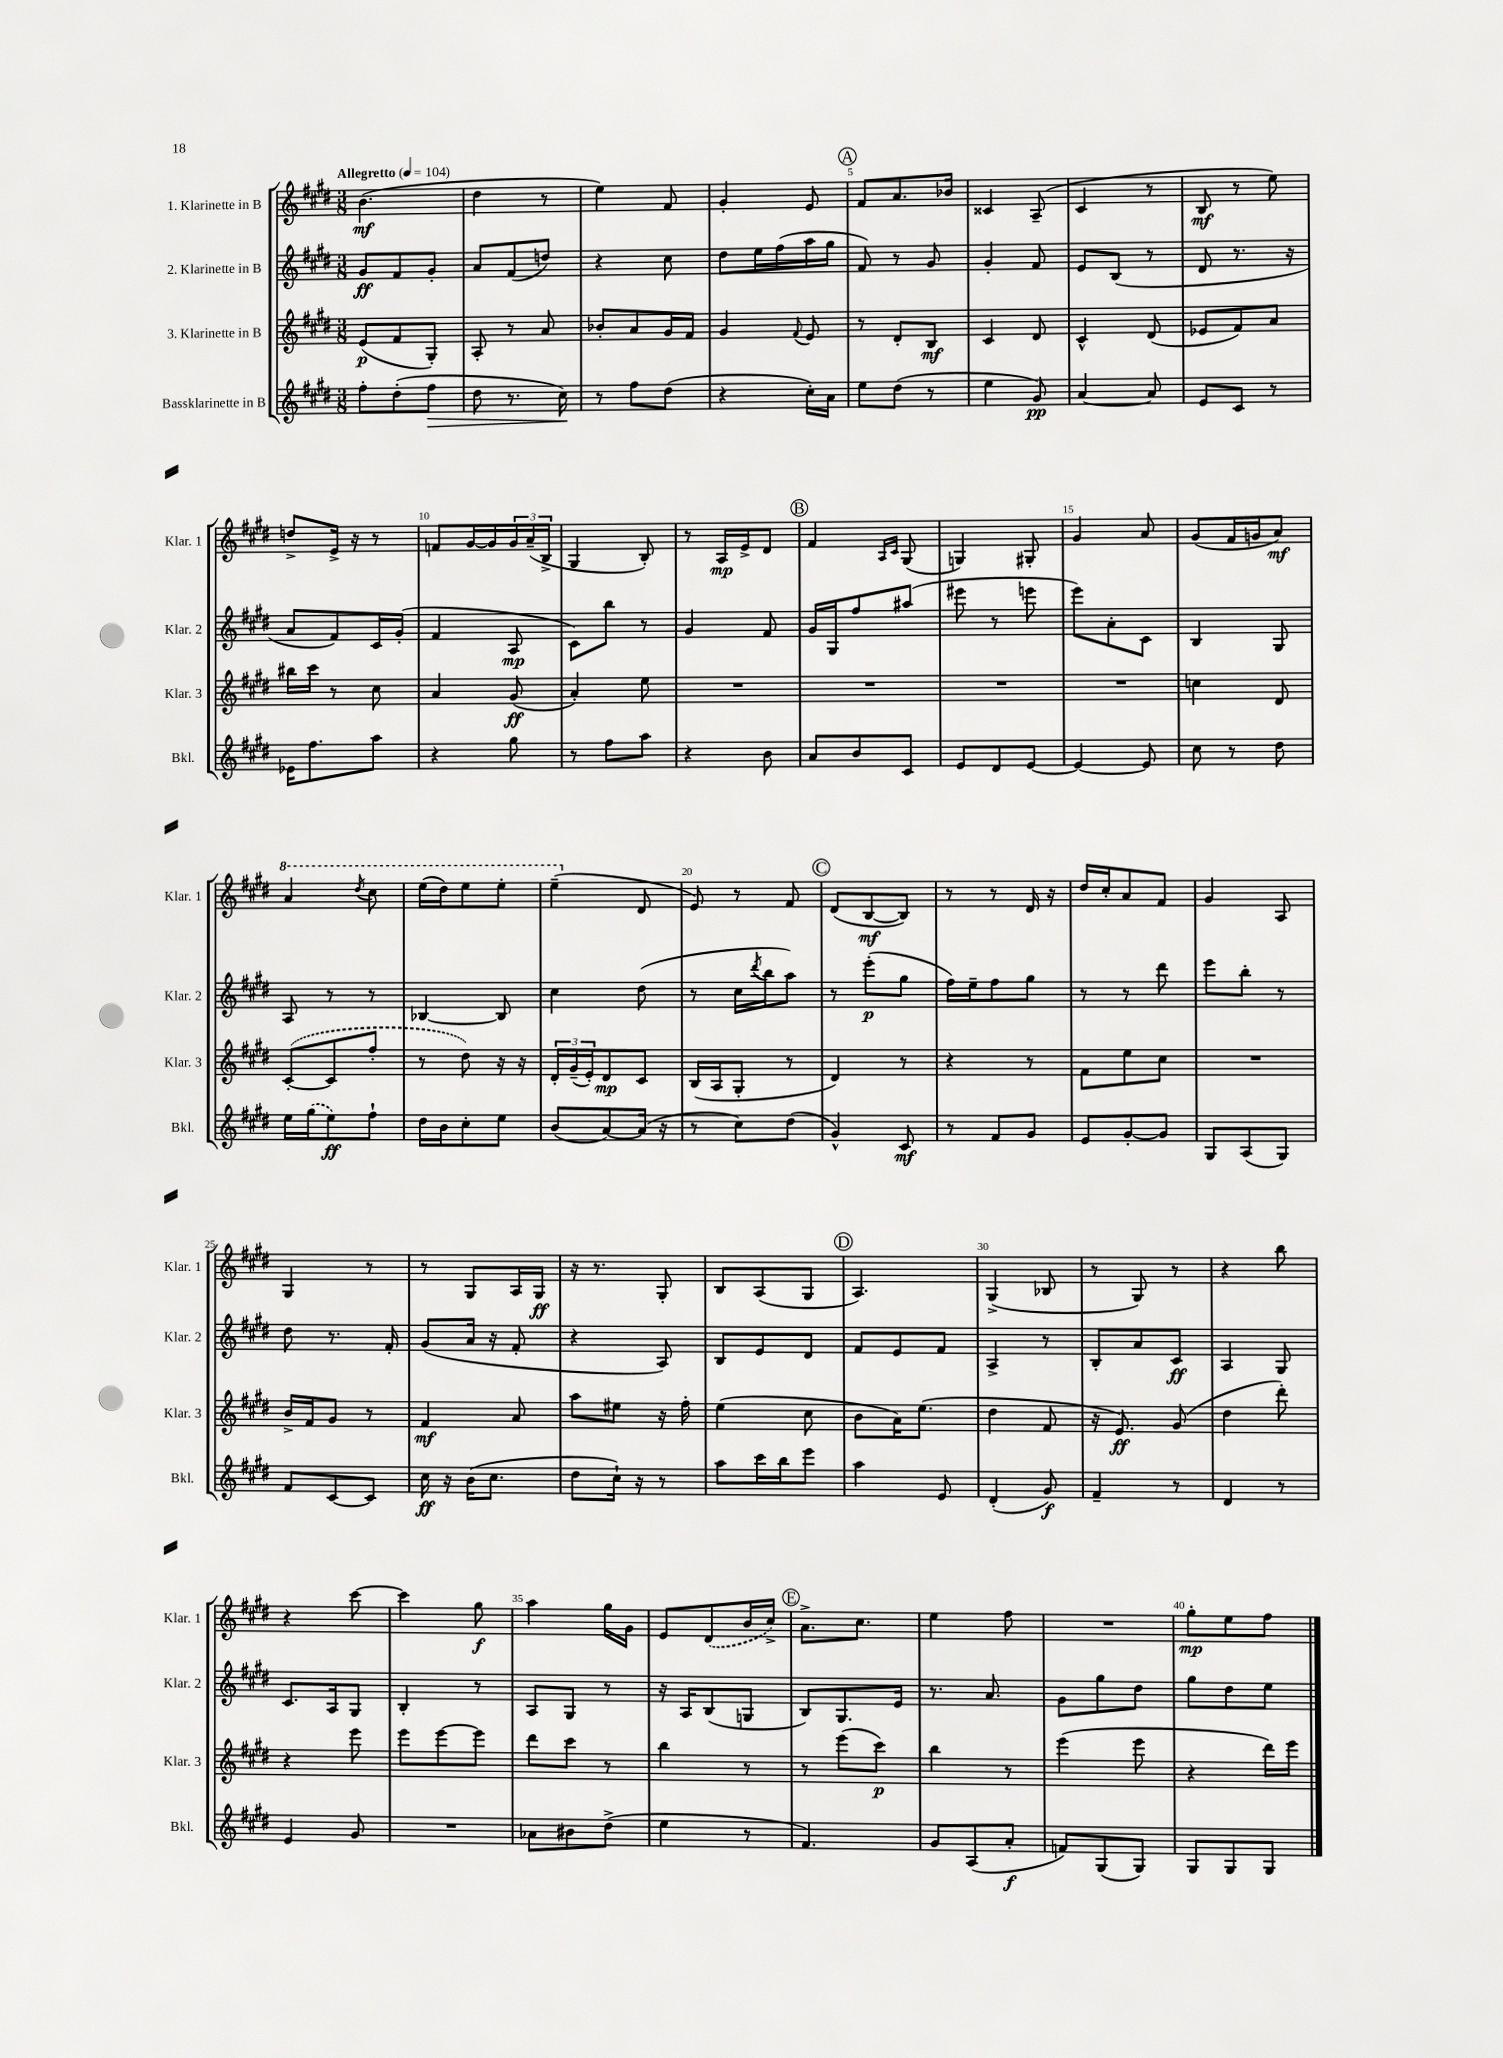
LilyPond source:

<<
\new StaffGroup <<
\new Staff = "s0" \with { instrumentName = "1. Klarinette in B" shortInstrumentName = "Klar. 1" } {
    \clef treble \key e \major \numericTimeSignature \time 3/8 \tempo "Allegretto" 4 = 104
    b'4.\mf( |
    dis''4 r8 |
    e''4) fis'8 |
    gis'4-. e'8 |
    \mark \markup { \circle "A" } fis'8 a'8. bes'16 |
    cisis'4 a8--( |
    cis'4 r8 |
    b8\mf r8 e''8) |
    d''8-> e'16-> r16 r8 |
    f'8 gis'16~ gis'16 \tuplet 3/2 { gis'16 a'16--( b16-> } |
    gis4 b8-.) |
    r8 a16\mp e'16-> dis'8 |
    \mark \markup { \circle "B" } fis'4 \grace { a16 cis'16 } gis8( |
    g4) gis8-. |
    gis'4 a'8 |
    gis'8( fis'16 g'16 a'8\mf) |
    \ottava #1 a''4 \acciaccatura { dis'''8 } cis'''8 |
    e'''16( dis'''16) e'''8 e'''8-. |
    e'''4--( \ottava #0 dis'8 |
    e'8) r8 fis'8 |
    \mark \markup { \circle "C" } dis'8( b8~\mf b8) |
    r8 r8 dis'16 r16 |
    dis''16 cis''16-. a'8 fis'8 |
    gis'4 a8 |
    gis4 r8 |
    r8 gis8 a16 gis16\ff |
    r16 r8. gis8-. |
    b8 a8( gis8 |
    \mark \markup { \circle "D" } a4.) |
    gis4->( bes8 |
    r8 gis8) r8 |
    r4 b''8 |
    r4 cis'''8~ |
    cis'''4 gis''8\f |
    a''4 gis''16 gis'16 |
    e'8 \once \slurDashed dis'8( b'16 cis''16->) |
    \mark \markup { \circle "E" } a'8.-> cis''8. |
    e''4 fis''8 |
    R4. |
    gis''8-.\mp e''8 fis''8 \bar "|." |
}
\new Staff = "s1" \with { instrumentName = "2. Klarinette in B" shortInstrumentName = "Klar. 2" } {
    \clef treble \key e \major \numericTimeSignature \time 3/8
    gis'8\ff fis'8 gis'8-. |
    a'8 fis'8( d''8) |
    r4 cis''8 |
    dis''8 e''16 fis''16( a''16 gis''16 |
    \mark \markup { \circle "A" } fis'8) r8 gis'8 |
    gis'4-. fis'8 |
    e'8 b8( r8 |
    dis'8 r8. r16 |
    a'8 fis'8) cis'16 gis'16-.( |
    fis'4 a8\mp |
    cis'8) b''8 r8 |
    gis'4 fis'8 |
    \mark \markup { \circle "B" } gis'16 gis16 fis''8 ais''8( |
    eis'''8 r8 e'''8 |
    e'''8) a'8-. cis'8 |
    b4 gis8 |
    a8 r8 r8 |
    bes4~ bes8 |
    cis''4 dis''8( |
    r8 cis''16 \acciaccatura { dis'''8 } b''16 a''8) |
    \mark \markup { \circle "C" } r8 e'''8-.\p( gis''8 |
    fis''16) e''16-- fis''8 gis''8 |
    r8 r8 dis'''8 |
    e'''8 b''8-. r8 |
    dis''8 r8. fis'16-. |
    gis'8( a'16 r16 fis'8-. |
    r4 a8) |
    b8 e'8 dis'8 |
    \mark \markup { \circle "D" } fis'8 e'8 fis'8 |
    a4-> r8 |
    b8-. a'8 cis'8\ff |
    a4 gis8 |
    cis'8. a16 gis8 |
    b4-. r8 |
    a8 gis8 r8 |
    r16 a16 b8( g8 |
    \mark \markup { \circle "E" } b8) gis8. e'16 |
    r8. a'8. |
    gis'8 gis''8 dis''8 |
    gis''8 dis''8 e''8 \bar "|." |
}
\new Staff = "s2" \with { instrumentName = "3. Klarinette in B" shortInstrumentName = "Klar. 3" } {
    \clef treble \key e \major \numericTimeSignature \time 3/8
    e'8\p( fis'8 gis8-.) |
    a8-. r8 a'8 |
    bes'8-. a'8 gis'16 fis'16 |
    gis'4 \appoggiatura { fis'8 } e'8 |
    \mark \markup { \circle "A" } r8 dis'8-. b8\mf |
    cis'4 dis'8 |
    cis'4-^ dis'8( |
    ees'8 fis'8) a'8 |
    bis''16 cis'''16 r8 cis''8 |
    a'4 gis'8\ff( |
    a'4-.) e''8 |
    R4. |
    \mark \markup { \circle "B" } R4. |
    R4. |
    R4. |
    c''4 dis'8 |
    \once \slurDashed cis'8~-.( cis'8 fis''8-. |
    r8 dis''8) r16 r16 |
    \tuplet 3/2 { dis'16-. gis'16--( e'16-.) } dis'8\mp cis'8 |
    b16( a16 gis8-. r8 |
    \mark \markup { \circle "C" } dis'4) r8 |
    r4 r8 |
    fis'8 e''8 cis''8 |
    R4. |
    b'16-> fis'16 gis'8 r8 |
    fis'4\mf a'8 |
    a''8 eis''8 r16 fis''16-. |
    e''4( cis''8 |
    \mark \markup { \circle "D" } b'8 a'16) e''8.( |
    dis''4 fis'8 |
    r16 e'8.\ff) gis'8( |
    dis''4 dis'''8-.) |
    r4 e'''8 |
    e'''8 e'''8~ e'''8 |
    dis'''8 cis'''8 r8 |
    b''4 r8 |
    \mark \markup { \circle "E" } r8 e'''8( cis'''8\p) |
    b''4 r8 |
    e'''4( e'''8 |
    r4 dis'''16) e'''16 \bar "|." |
}
\new Staff = "s3" \with { instrumentName = "Bassklarinette in B" shortInstrumentName = "Bkl." } {
    \clef treble \key e \major \numericTimeSignature \time 3/8
    fis''8-. dis''8-.( fis''8\> |
    dis''8 r8. cis''16\!) |
    r8 fis''8 dis''8( |
    r4 cis''16-.) a'16 |
    \mark \markup { \circle "A" } e''8 dis''8( r8 |
    e''4 gis'8\pp) |
    a'4~ a'8 |
    e'8 cis'8 r8 |
    ees'16 fis''8. a''8 |
    r4 gis''8 |
    r8 fis''8 a''8 |
    r4 b'8 |
    \mark \markup { \circle "B" } a'8 b'8 cis'8 |
    e'8 dis'8 e'8~ |
    e'4~ e'8 |
    cis''8 r8 dis''8 |
    e''16 \once \slurDashed gis''16( e''8\ff) fis''8-! |
    dis''16 b'16 cis''8-. e''8 |
    b'8( a'8~) a'16( r16 |
    r8 cis''8) dis''8( |
    \mark \markup { \circle "C" } gis'4-^) cis'8\mf |
    r8 fis'8 gis'8 |
    e'8 gis'8~-. gis'8 |
    gis8 a8( gis8) |
    fis'8 cis'8~ cis'8 |
    cis''16\ff r16 b'16( cis''8. |
    dis''8 cis''16-!) r16 r8 |
    a''8 cis'''16 b''16 e'''8 |
    \mark \markup { \circle "D" } a''4 e'8 |
    dis'4-.( gis'8\f) |
    fis'4-- r8 |
    dis'4 r8 |
    e'4 gis'8 |
    R4. |
    aes'8 bis'8 dis''8->( |
    e''4 r8 |
    \mark \markup { \circle "E" } fis'4.) |
    gis'8 a8( a'8-.\f |
    f'8) gis8( gis8) |
    gis8 gis8 gis8 \bar "|." |
}
>>
>>
\layout { \context { \Score \override BarNumber.break-visibility = ##(#f #t #t) barNumberVisibility = #(every-nth-bar-number-visible 5) } }
